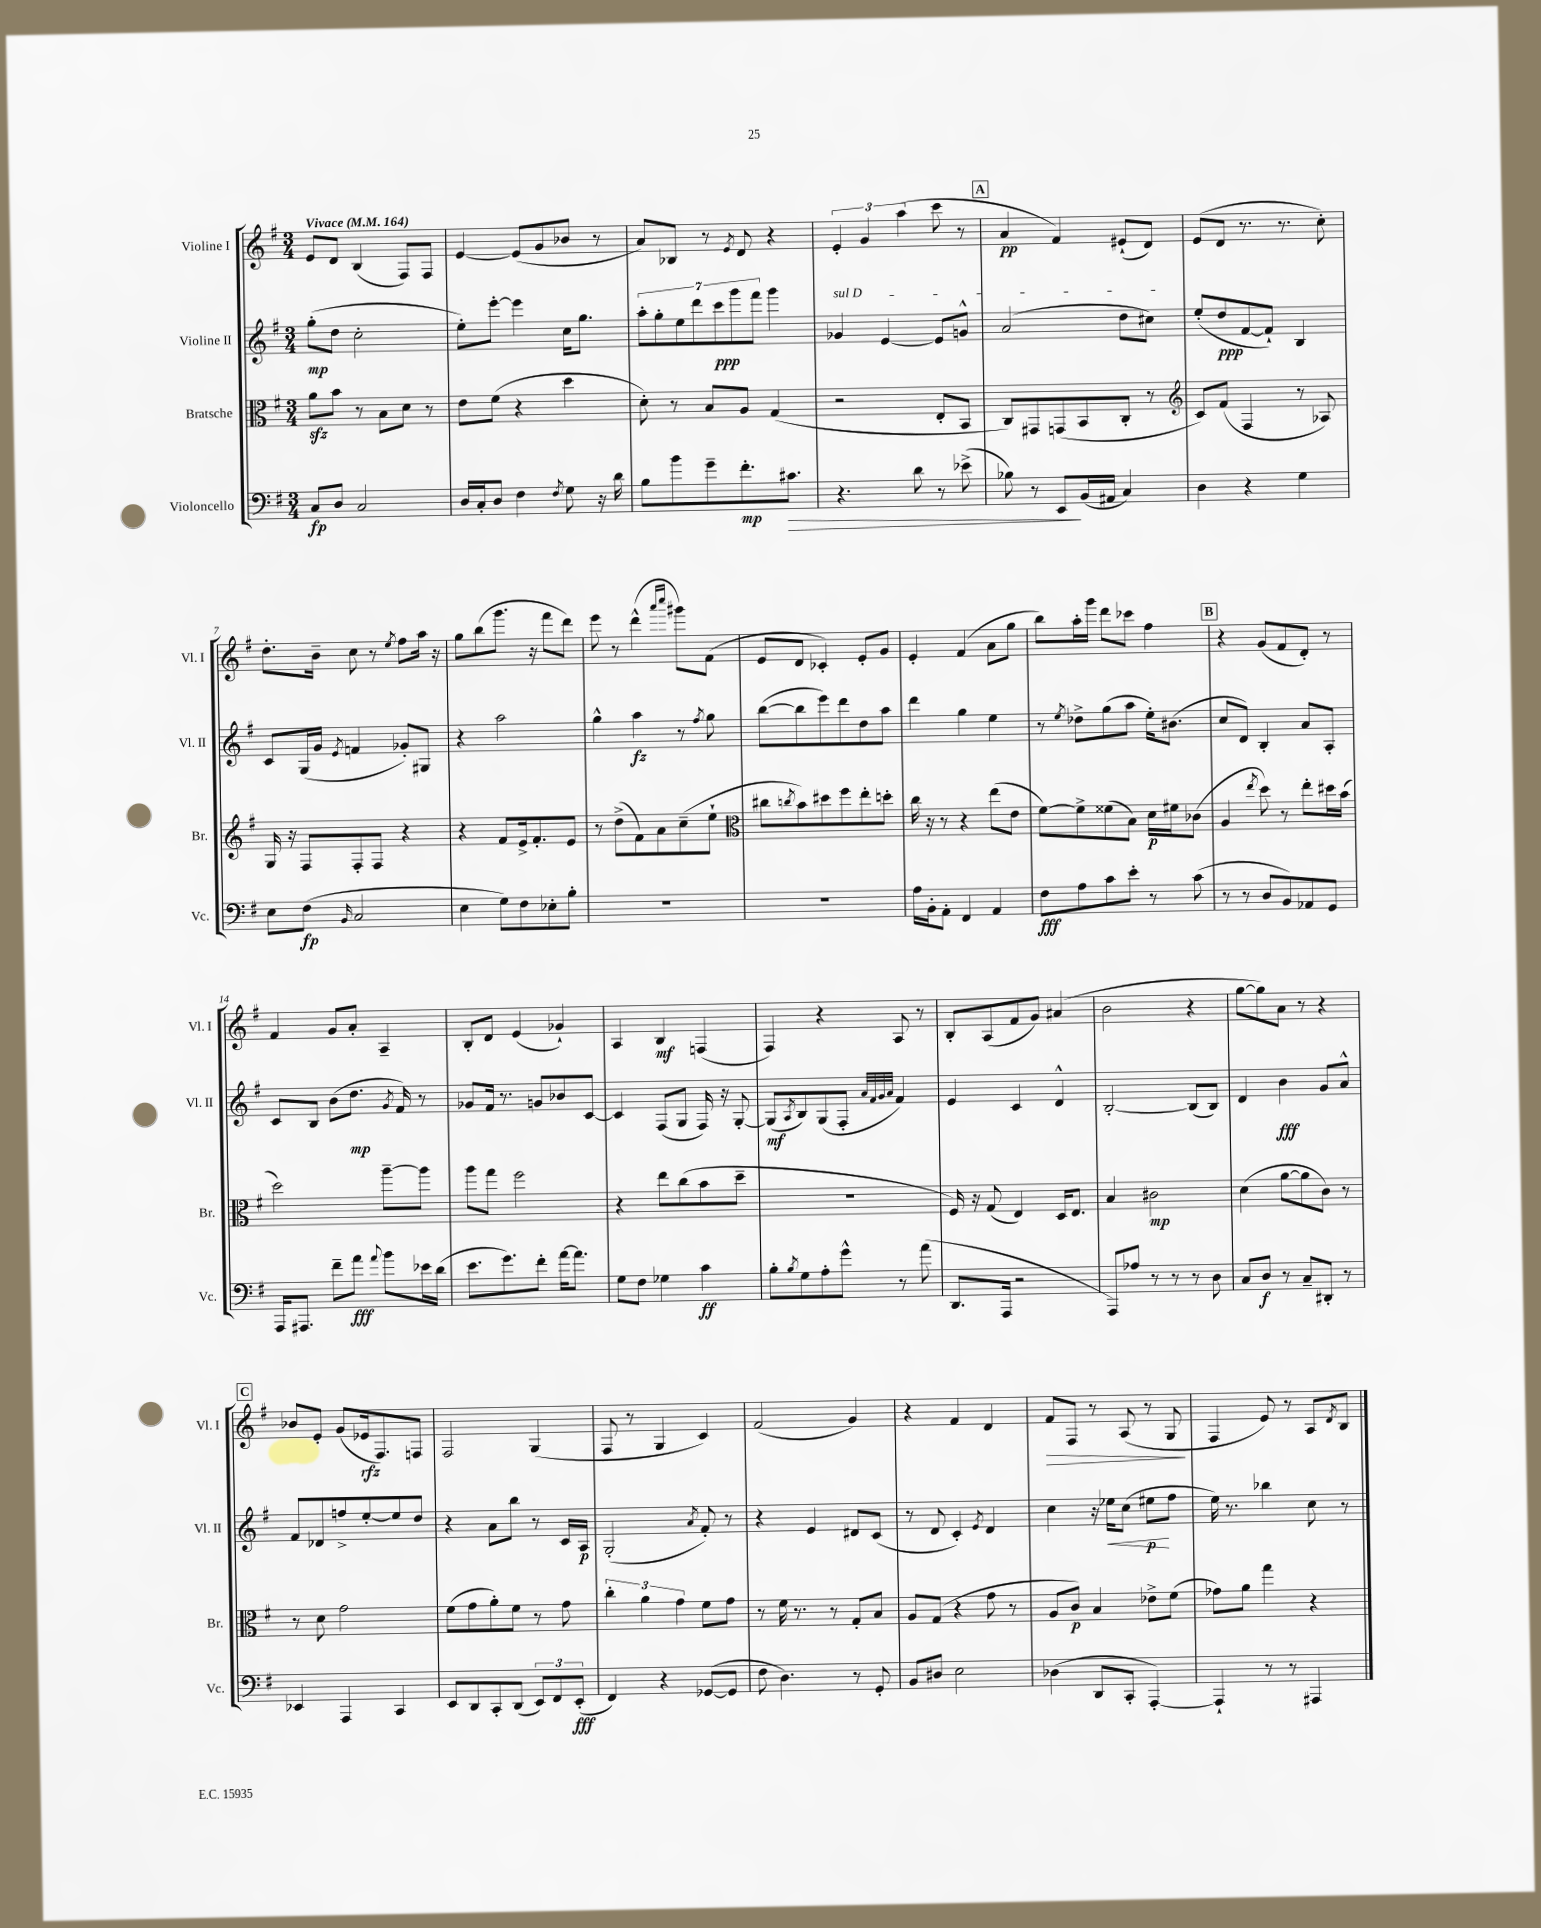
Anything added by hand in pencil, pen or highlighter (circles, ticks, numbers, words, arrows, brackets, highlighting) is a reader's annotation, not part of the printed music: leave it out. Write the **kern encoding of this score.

**kern	**dynam	**kern	**dynam	**kern	**dynam	**kern	**dynam
*part4	*part4	*part3	*part3	*part2	*part2	*part1	*part1
*staff4	*staff4	*staff3	*staff3	*staff2	*staff2	*staff1	*staff1
*I"Violoncello	*	*I"Bratsche	*	*I"Violine II	*	*I"Violine I	*
*I'Vc.	*	*I'Br.	*	*I'Vl. II	*	*I'Vl. I	*
*clefF4	*	*clefC3	*	*clefG2	*	*clefG2	*
*k[f#]	*	*k[f#]	*	*k[f#]	*	*k[f#]	*
*M3/4	*	*M3/4	*	*M3/4	*	*M3/4	*
*MM164	*	*MM164	*	*MM164	*	*MM164	*
=1	=1	=1	=1	=1	=1	=1	=1
!	!	!	!	!	!	!LO:TX:a:B:t=Vivace	!
8C/L	fp	8azz\L	.	(8gg'\L	mp	8e/L	.
8D/J	.	8b\J	.	8dd\J	.	8d/J	.
2C/	.	8r	.	2cc'\	.	(4B/	.
.	.	8B\L	.	.	.	.	.
.	.	8d\J	.	.	.	8F#/L)	.
.	.	8r	.	.	.	8F#/J	.
=2	=2	=2	=2	=2	=2	=2	=2
16D/LL	.	8e\L	.	8ee'\L)	.	[4e/	.
16C'/J	.	.	.	.	.	.	.
8D/J	.	(8f#\J	.	[8eee'\J	.	.	.
4F#\	.	4r	.	4eee\]	.	(8e/L]	.
.	.	.	.	.	.	8g/	.
8qF#/	.	.	.	.	.	.	.
8G\	.	4dd\	.	16cc\KL	.	8b-X/J	.
.	.	.	.	8.gg\J	.	.	.
16r	.	.	.	.	.	8r	.
16d\	.	.	.	.	.	.	.
=3	=3	=3	=3	=3	=3	=3	=3
8B\L	.	8d'\)	.	14aa'\L	.	8a/L)	.
.	.	.	.	14gg'\	.	.	.
8b\	.	8r	.	.	.	8B-X/J	.
.	.	.	.	14ee\	.	.	.
.	.	.	.	14ddd\	.	.	.
8g~\	.	8B/L	.	.	.	8r	.
.	.	.	.	14ccc\	ppp	.	.
.	.	.	.	14ggg\	.	.	.
.	.	.	.	.	.	8qe/	.
8.f#'\	mp	8A/J	.	.	.	8d/	.
.	.	.	.	14fff#\J	.	.	.
.	.	(4G/	.	4ggg\	.	4r	.
!	!LO:HP:b	!	!	!	!	!	!
8.c#X\J	>	.	.	.	.	.	.
=4	=4	=4	=4	=4	=4	=4	=4
!	!	!	!	!LO:TX:a:i:t=sul D	!	!	!
4.r	.	2r	.	4g-X/	.	6e'/	.
.	.	.	.	.	.	6g/	.
.	.	.	.	[4e/	.	.	.
.	.	.	.	.	.	(6aa\	.
8d\	.	.	.	.	.	.	.
8r	.	8E'/L	.	8e/L]	.	8ccc\	.
(8e-X^\	.	8BB/J	.	8gn^^/J	.	8r	.
!!LO:REH:place=s1:t=A
=5	=5	=5	=5	=5	=5	=5	=5
8B-X\)	.	8C/L)	.	(2a/	.	4a/	pp
8r	.	8GG#X/	.	.	.	.	.
8EE/L	.	(8GGn/	.	.	.	4f#/)	.
(16BB/L	]	8BB/	.	.	.	.	.
16AA#X/JJ	.	.	.	.	.	.	.
4C/)	.	8C'/J	.	8dd\L	.	(8e#X`/L	.
.	.	8r	.	8cc#X\J)	.	8d/J)	.
=6	=6	=6	=6	=6	=6	=6	=6
*	*	*clefG2	*	*	*	*	*
4D\	.	8c/L)	.	(8ee'/L	.	(8e/L	.
.	.	(8f#/J	.	8dd/	ppp	8d/J	.
4r	.	4F#/	.	[8f#/	.	8.r	.
.	.	.	.	8f#`/J])	.	.	.
.	.	.	.	.	.	8.r	.
4G\	.	8r	.	4B/	.	.	.
.	.	8A-X/)	.	.	.	8cc'\)	.
!!LO:LB:g=z
=7	=7	=7	=7	=7	=7	=7	=7
8E\L	.	16G/	.	8c/L	.	8.dd'\L	.
.	.	16r	.	.	.	.	.
(8F#\J	fp	8F#/L	.	(16G/L	.	.	.
.	.	.	.	16g/JJ	.	16b~\Jk	.
16qqBB/	.	.	.	8qe/	.	.	.
2C/	.	8F#'/	.	4fn/	.	8cc\	.
.	.	8F#/J	.	.	.	8r	.
.	.	.	.	.	.	8qee/	.
.	.	4r	.	8g-X'/L)	.	8ff#\L	.
.	.	.	.	8G#X/J	.	16aa\Jk	.
.	.	.	.	.	.	16r	.
=8	=8	=8	=8	=8	=8	=8	=8
4E\	.	4r	.	4r	.	8gg\L	.
.	.	.	.	.	.	(8bb\	.
8G\L)	.	8f#/L	.	2aa\	.	8.ggg\J	.
8F#\	.	16e^/k	.	.	.	.	.
.	.	8.f#'/	.	.	.	16r	.
8E-X'\	.	.	.	.	.	8fff#\L	.
8B'\J	.	8e/J	.	.	.	8ddd\J)	.
=9	=9	=9	=9	=9	=9	=9	=9
2.r	.	8r	.	4gg^^\	.	8eee\	.
.	.	(8dd^\L	.	.	.	8r	.
.	.	8f#\)	.	4aa\	fz	(4ddd^^\	.
.	.	8a\	.	.	.	.	.
.	.	.	.	.	.	16qqaaa/LL	.
.	.	.	.	.	.	16qqcccc/JJ	.
.	.	(8cc~\	.	8r	.	8ggg#X\L)	.
.	.	.	.	8qff#/	.	.	.
.	.	8ee`\J	.	8gg\	.	(8f#\J	.
=10	=10	=10	=10	=10	=10	=10	=10
*	*	*clefC3	*	*	*	*	*
2.r	.	8cc#X\L	.	([8bb\L	.	8e/L	.
.	.	8qccn/	.	.	.	.	.
.	.	8b\)	.	8bb\]	.	8d/J	.
.	.	8dd#X\	.	8eee\)	.	4c-X'/)	.
.	.	8ff#\	.	8ddd\	.	.	.
.	.	8ee'\	.	8dd\	.	8e'/L	.
.	.	8ddn'\J	.	8aa\J	.	8g/J	.
=11	=11	=11	=11	=11	=11	=11	=11
16A\LL	.	16cc\	.	4ddd\	.	4e'/	.
16BB'\J	.	16r	.	.	.	.	.
8AA'\J	.	8r	.	.	.	.	.
4FF#/	.	4r	.	4gg\	.	(4f#/	.
4AA/	.	(8ee\L	.	4ee\	.	8a\L	.
.	.	8e\J	.	.	.	8gg\J	.
=12	=12	=12	=12	=12	=12	=12	=12
8F#\L	fff	[8f#\L)	.	8r	.	8bb\L)	.
.	.	.	.	8qee/	.	.	.
8A\	.	8f#^\]	.	8dd-X^\L	.	16aa'\L	.
.	.	.	.	.	.	16ggg\JJ	.
8c\	.	(8f##X\	.	(8gg\	.	8ddd\L	.
8e'\J	.	8B\J)	.	8aa\J	.	8ccc-X\J	.
8r	.	16d\LL	p	16ee'\KL)	.	4ff#\	.
.	.	16f#X\J	.	(8.b#X\J	.	.	.
(8c\	.	(8c-X\J	.	.	.	.	.
!!LO:REH:place=s1:t=B
=13	=13	=13	=13	=13	=13	=13	=13
8r	.	4A/	.	8cc/L	.	4r	.
8r	.	.	.	8d/J)	.	.	.
.	.	8qee/	.	.	.	.	.
8D/L	.	8dd\)	.	4B'/	.	(8g/L	.
8BB/)	.	8r	.	.	.	8f#/	.
8AA-X/	.	8ee'\L	.	8a/L	.	8d'/J)	.
8GG/J	.	16dd#X\L	.	8A'/J	.	8r	.
.	.	(16b\JJ	.	.	.	.	.
!!LO:LB:g=z
=14	=14	=14	=14	=14	=14	=14	=14
16AAA/KL	.	2dd\)	.	8c/L	.	4f#/	.
8.AAA#X/J	.	.	.	.	.	.	.
.	.	.	.	8B/J	.	.	.
8f#~\L	.	.	.	(8b\L	.	8g/L	.
8a\J	fff	.	.	8.dd\J	mp	8a'/J	.
8qqa/	.	.	.	.	.	.	.
8b\L	.	[8aa~\L	.	.	.	4A~/	.
.	.	.	.	8qg/	.	.	.
.	.	.	.	16f#/)	.	.	.
16e-X\L	.	8aa\J]	.	8r	.	.	.
(16d\JJ	.	.	.	.	.	.	.
=15	=15	=15	=15	=15	=15	=15	=15
8.e\L	.	8aa\L	.	8g-X/L	.	8B'/L	.
.	.	8gg\J	.	16f#/Jk	.	8d/J	.
8.g\)	.	.	.	8.r	.	.	.
.	.	2ff#\	.	.	.	(4e/	.
8f#'\J	.	.	.	8gn/L	.	.	.
[16a\KL	.	.	.	8b-X/	.	4g-X`/)	.
8.a\J]	.	.	.	.	.	.	.
.	.	.	.	[8c/J	.	.	.
=16	=16	=16	=16	=16	=16	=16	=16
8G\L	.	4r	.	4c/]	.	4A/	.
8F#\J	.	.	.	.	.	.	.
4G-X\	.	8ee\L	.	(8F#/L	.	4B/	mf
.	.	(8cc\	.	8G/J	.	.	.
4c\	ff	8b\	.	16F#/)	.	(4Fn/	.
.	.	.	.	16r	.	.	.
.	.	8dd~\J	.	[8G'/	.	.	.
=17	=17	=17	=17	=17	=17	=17	=17
8B'\L	.	2.r	.	(8G/L]	mf	4F#/)	.
8qB/	.	.	.	8qA/	.	.	.
8G\	.	.	.	8B/)	.	.	.
8A'\	.	.	.	(8G/	.	4r	.
8g^^\J	.	.	.	8F#'/J	.	.	.
.	.	.	.	32qqa/LLL	.	.	.
.	.	.	.	32qqf#/	.	.	.
.	.	.	.	32qqg/	.	.	.
.	.	.	.	32qqa/JJJ	.	.	.
8r	.	.	.	4f#/)	.	8A/	.
(8a\	.	.	.	.	.	8r	.
=18	=18	=18	=18	=18	=18	=18	=18
8.DD/L	.	16F#/)	.	4e/	.	8B'/L	.
.	.	16r	.	.	.	.	.
.	.	(8G/	.	.	.	(8A/	.
16AAA/Jk	.	.	.	.	.	.	.
2r	.	4E/)	.	4c/	.	8f#/	.
.	.	.	.	.	.	8g/J)	.
.	.	16D/KL	.	4d^^/	.	(4a#X/	.
.	.	8.E/J	.	.	.	.	.
=19	=19	=19	=19	=19	=19	=19	=19
8AAA/L)	.	4B/	.	[2B'/	.	2b\	.
8A-X/J	.	.	.	.	.	.	.
8r	.	2c#X\	mp	.	.	.	.
8r	.	.	.	.	.	.	.
8r	.	.	.	(8B/L]	.	4r	.
8D\	.	.	.	8B/J)	.	.	.
=20	=20	=20	=20	=20	=20	=20	=20
8C/L	.	(4d\	.	4d/	.	[8gg\L	.
8D/J	f	.	.	.	.	8gg\])	.
8r	.	[8a\L	.	4b\	fff	8a\J	.
8C~/L	.	8a\]	.	.	.	8r	.
8DD#X'/J	.	8c\J)	.	8g/L	.	4r	.
8r	.	8r	.	8a^^/J	.	.	.
!!LO:LB:g=z
!!LO:REH:place=s1:t=C
=21	=21	=21	=21	=21	=21	=21	=21
4EE-X/	.	8r	.	8f#/L	.	8b-X/L	.
.	.	8d\	.	8d-X/	.	8e'/J	.
4AAA/	.	2g\	.	8ffn^/	.	(8g/L	.
.	.	.	.	[8ee'/	.	16e-X/k	rfz
.	.	.	.	.	.	8.F#/)	.
4CC/	.	.	.	8ee/]	.	.	.
.	.	.	.	8dd/J	.	8Fn/J	.
=22	=22	=22	=22	=22	=22	=22	=22
8EE/L	.	(8f#\L	.	4r	.	2F#/	.
8DD/	.	8g\	.	.	.	.	.
8CC'/	.	8a'\)	.	8a\L	.	.	.
(8DD/J	.	8f#\J	.	8bb\J	.	.	.
12EE/L)	.	8r	.	8r	.	(4G/	.
12FF#/	.	.	.	.	.	.	.
.	.	8g\	.	16c/LL	.	.	.
(12EE'/J	fff	.	.	.	.	.	.
.	.	.	.	16A/JJ	p	.	.
=23	=23	=23	=23	=23	=23	=23	=23
4FF#/)	.	6cc'\	.	(2G'/	.	8F#/	.
.	.	.	.	.	.	8r	.
.	.	6a\	.	.	.	.	.
4r	.	.	.	.	.	4G/	.
.	.	6g\	.	.	.	.	.
.	.	.	.	8qa/	.	.	.
([8GG-X/L	.	8f#\L	.	8f#'/)	.	4c/)	.
8GG-/J]	.	8g\J	.	8r	.	.	.
=24	=24	=24	=24	=24	=24	=24	=24
8F#\	.	8r	.	4r	.	(2f#/	.
4.D\)	.	16f#\	.	.	.	.	.
.	.	8.r	.	.	.	.	.
.	.	.	.	4e/	.	.	.
.	.	8r	.	.	.	.	.
8r	.	8G'/L	.	8d#X/L	.	4g/)	.
8GG'/	.	8B/J	.	(8c/J	.	.	.
=25	=25	=25	=25	=25	=25	=25	=25
8BB/L	.	8A/L	.	8r	.	4r	.
8D#X/J	.	(8G/J	.	8d/	.	.	.
2E\	.	4r	.	4c'/)	.	4f#/	.
.	.	.	.	8qe/	.	.	.
.	.	8g\	.	4d/	.	4d/	.
.	.	8r	.	.	.	.	.
=26	=26	=26	=26	=26	=26	=26	=26
!	!	!	!	!	!	!	!LO:HP:b
(4D-X\	.	8A/L	.	4cc\	.	8f#/L	>
.	.	8c/J)	p	.	.	8F#/J	.
8DD/L	.	4B/	.	16r	.	8r	.
!	!	!	!	!	!LO:HP:b	!	!
.	.	.	.	16ee-X\KL	<	.	.
8CC'/J	.	.	.	(8cc\J	.	(8A/	.
[4AAA'/)	.	8e-X^\L	.	8ee#X\L	p	8r	.
.	.	(8f#\J	.	8ff#\J	[	8G/	.
.	.	.	.	.	.	.	]
=27	=27	=27	=27	=27	=27	=27	=27
4AAA`/]	.	8g-X\L)	.	16ee\)	.	4F#/	.
.	.	.	.	8.r	.	.	.
.	.	8a\J	.	.	.	.	.
8r	.	4gg\	.	4bb-X\	.	8e/)	.
8r	.	.	.	.	.	8r	.
4AAA#X/	.	4r	.	8cc\	.	8A/L	.
.	.	.	.	.	.	8qd/	.
.	.	.	.	8r	.	8B/J	.
==	==	==	==	==	==	==	==
*-	*-	*-	*-	*-	*-	*-	*-
